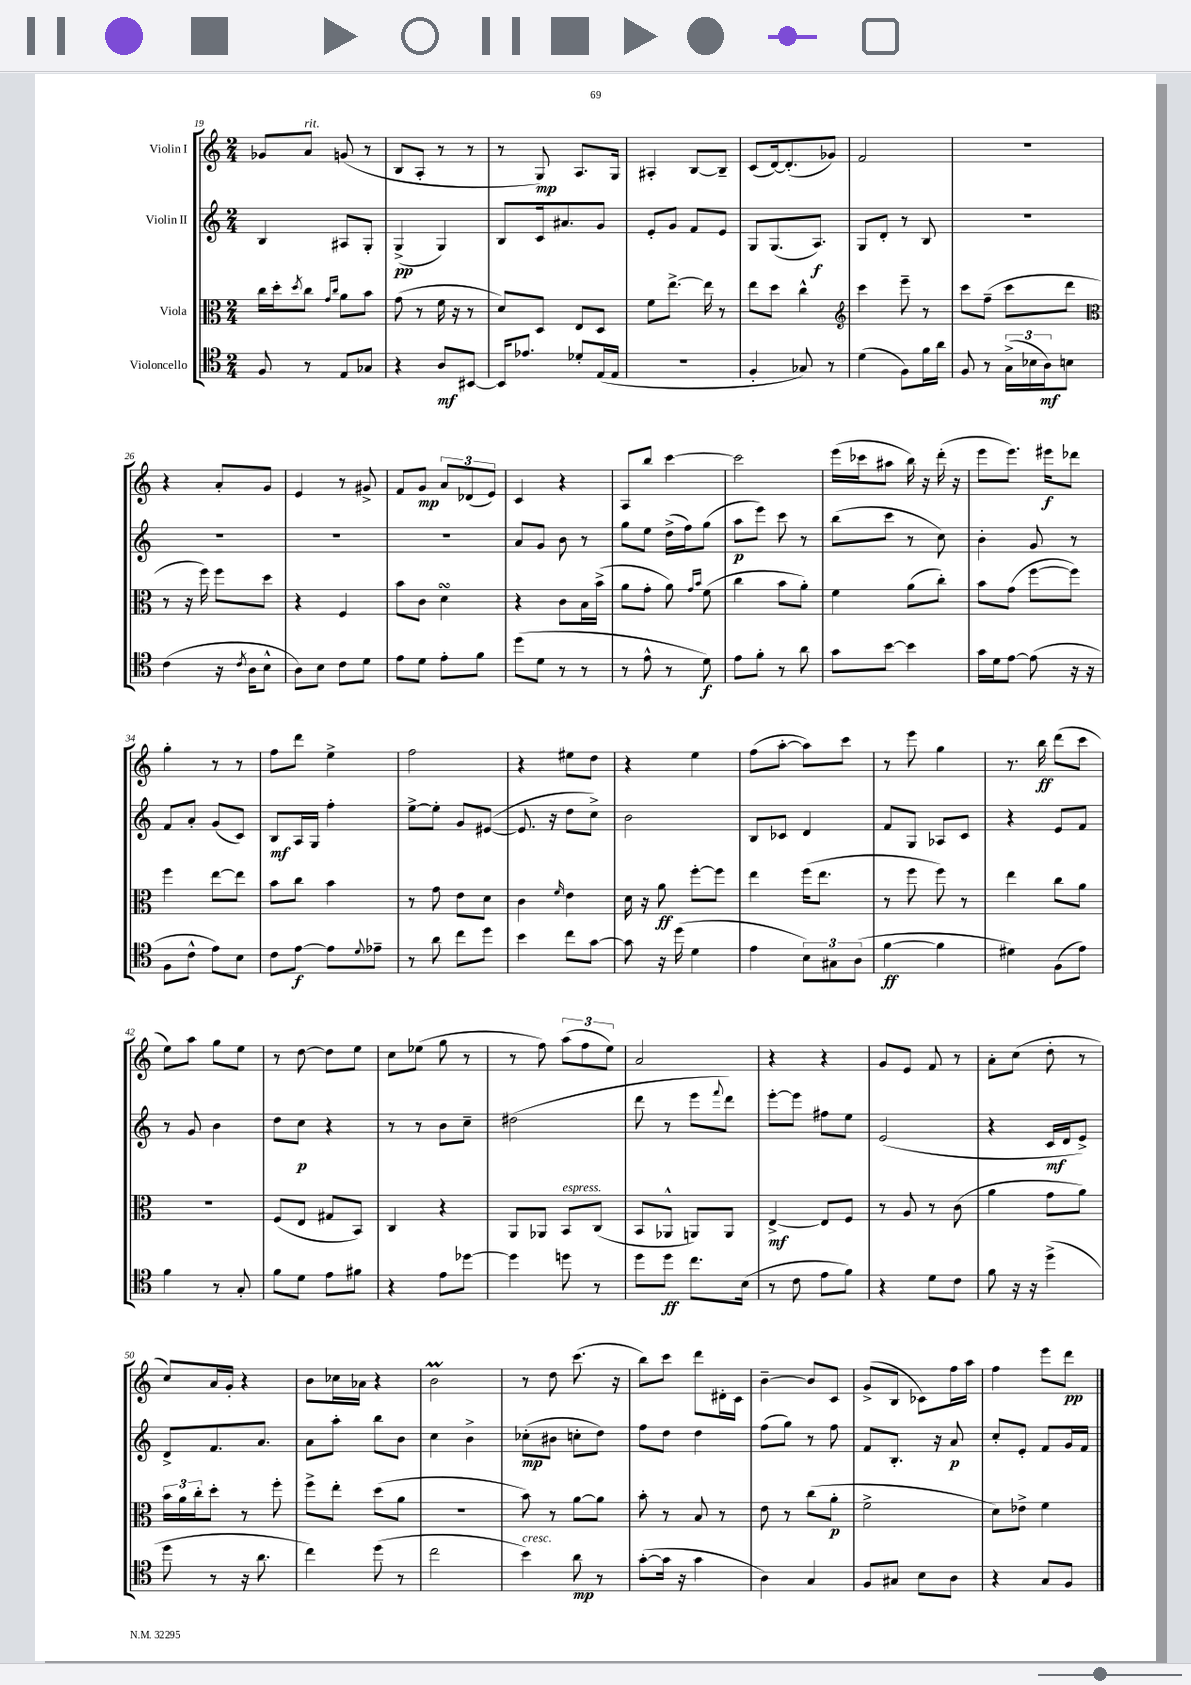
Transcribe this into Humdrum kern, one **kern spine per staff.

**kern	**kern	**kern	**kern
*staff4	*staff3	*staff2	*staff1
*clefC4	*clefC3	*clefG2	*clefG2
*k[]	*k[]	*k[]	*k[]
*M2/4	*M2/4	*M2/4	*M2/4
8F	16cc	4B	8g-
.	16dd'	.	.
.	8qdd	.	.
8r	8cc	.	8a
.	16qqg	.	.
.	16qqcc	.	.
8E	8a	8A#	(8g
8G-	8b	8G'	8r
=	=	=	=
4r	(8g	(4G^	8B
.	8r	.	8A'
8A	16f	4G)	8r
.	16r	.	.
[8BB#	8r	.	8r
=	=	=	=
16BB#]	8d)	8B	8r
8.e-	.	.	.
.	8D	16c	8G)
.	.	8.a#	.
8d-'	8E	.	8.A
(16E	8D	8g	.
16E	.	.	16G
=	=	=	=
2r	8f	8e'	4A#'
.	[8.ee^	8g	.
.	.	8f	[8B
.	16ee]	.	.
.	8r	8e	8B~]
=	=	=	=
4F'	8ee	8G	(8c
.	8dd	(8.G	[16d)
.	.	.	(8.d']
8G-)	4cc^^	.	.
.	.	8.A)	.
8r	.	.	8g-)
=	=	=	=
*	*clefG2	*	*
(4d	4ccc	8G	2f
.	.	8d'	.
8F)	8eee~	8r	.
16f	8r	8B	.
16a	.	.	.
=	=	=	=
8F	8ccc	2r	2r
8r	(8ff~	.	.
(24G^	8ccc	.	.
24B-	.	.	.
24A)	.	.	.
8B	8ddd	.	.
=	=	=	=
*	*clefC3	*	*
(4c	8r	2r	4r
.	16r	.	.
.	16ff)	.	.
16r	8ff	.	8a'
8qc	.	.	.
16A	.	.	.
8B^^	8dd	.	8g
=	=	=	=
8A)	4r	2r	4e
8B	.	.	.
8c	4F	.	8r
8d	.	.	8g#^
=	=	=	=
8e	8b	2r	8f
8d	8c	.	8g
8e'	4d	.	12a
.	.	.	(12d-
8f	.	.	.
.	.	.	12e)
=	=	=	=
(8dd	4r	8a	4c
8d	.	8g	.
8r	8c	8b	4r
8r	16B	8r	.
.	(16b^	.	.
=	=	=	=
8r	8a	8gg	8A
8e^^	8g'	8ee	8bb
8r	8a)	(16dd^	[4ccc
.	.	16ff)	.
.	16qqg	.	.
.	16qqb	.	.
8d)	(8f	(8gg	.
=	=	=	=
8e	4cc	8aa	2ccc]
8f'	.	8eee)	.
8r	8b	8ccc	.
8a	8a')	8r	.
=	=	=	=
8g	4f	(8bb	(16eee
.	.	.	16ccc-
[8b	.	8ccc	8aa#
4b]	(8a	8r	16bb)
.	.	.	16r
.	8cc')	8cc)	(16ddd'
.	.	.	16r
=	=	=	=
16g	8b	4b'	8eee
16d	.	.	.
[8e	(8g	.	8.eee)
(8e]	[8ff	8g	.
.	.	.	16eee#
16r	8ff])	8r	8ddd-
16r	.	.	.
=	=	=	=
8F	4ff	8f	4gg'
8c^^	.	8a'	.
8e)	[8ee	(8g	8r
8B	8ee]	8c)	8r
=	=	=	=
8c	8b	8B	8ff
[8e	8cc	16A	8ddd
.	.	16G	.
8e]	4b	4ff'	4ee^
8qqd	.	.	.
8e-~	.	.	.
=	=	=	=
8r	8r	[8ee^	2ff
8a	8g	8ee']	.
8cc	8e	8g	.
8dd	8d	([8e#	.
=	=	=	=
4b	4c	8.e#]	4r
.	.	16r	.
.	16qqf	.	.
8cc	4e	8dd	8ee#
[8g	.	8cc^)	8dd
=	=	=	=
8g]	16d	2b	4r
.	16r	.	.
16r	8a	.	.
(16dd	.	.	.
4d	[8ff'	.	4ee
.	8ff]	.	.
=	=	=	=
4e	4ee	8B	(8ff
.	.	8c-	[8aa'
12B)	(16ff	4d	8aa])
.	8.ee	.	.
12G#	.	.	.
.	.	.	8ccc
(12A	.	.	.
=	=	=	=
[4f	8r	8f	8r
.	8ff	8G	8eee
4f]	8ff)	8A-	4gg
.	8r	8c	.
=	=	=	=
4d#)	4ee	4r	8.r
.	.	.	16bb
(8F	8cc	8e	(8ddd
8e)	8a	8f	8ccc
=	=	=	=
4f	2r	8r	8ee)
.	.	8g	8aa
8r	.	4b	8gg
8G'	.	.	8ee
=	=	=	=
8f	(8F	8dd	8r
8d	8E	8cc	[8dd
8e	8G#	4r	8dd]
8f#	8BB)	.	8ee
=	=	=	=
4r	4C	8r	8cc
.	.	8r	(8ee-
8e	4r	8b	8gg
[8dd-	.	8cc~	8r
=	=	=	=
4dd-]	8AA	(2dd#	8r
.	8AA-	.	8ff)
8dd	8BB	.	(12aa
.	.	.	12ff
8r	(8C	.	.
.	.	.	12ee)
=	=	=	=
8dd	8BB	8ddd	2a
8dd	8AA-^^	8r	.
8.cc	8AA)	8eee	.
.	.	8qqfff	.
.	8AA	8ddd)	.
(16B	.	.	.
=	=	=	=
8r	[4E^	[8eee'	4r
8c	.	8eee]	.
8e	8E]	8ff#	4r
8f)	8F	8ee	.
=	=	=	=
4r	8r	(2e	8g
.	8A	.	8e
8d	8r	.	8f
8c	(8c	.	8r
=	=	=	=
8f	4a	4r	8a'
16r	.	.	(8cc
16r	.	.	.
(4dd^	8g	16c	8dd'
.	.	16d	.
.	8a)	8e^)	8r
=	=	=	=
8dd	24b	8d^	8cc)
.	24a	.	.
.	24cc'	.	.
8r	8dd'	8.f	16a
.	.	.	16g'
16r	8r	.	4r
8.a	.	8.a	.
.	8ff'	.	.
=	=	=	=
4cc)	8ff^	8a	8b
.	8ee'	8aa'	16cc-
.	.	.	16a-
(8dd	(8dd	8bb	4r
8r	8a	8b	.
=	=	=	=
2cc	2r	4cc	2b
.	.	4b^	.
=	=	=	=
4b)	8b)	(8cc-'	8r
.	8r	8b#	8dd
8a	[8a	8cc'	(8.ccc
8r	8a]	8dd)	.
.	.	.	16r
=	=	=	=
([8g'	8b'	8ff	8bb)
16g]	8r	8dd	8ccc
16r	.	.	.
4g	8B	4dd	8ddd
.	8r	.	16d#'
.	.	.	16c
=	=	=	=
4A)	8e	(8ff	[4b~
.	8r	8gg)	.
4G	(8cc	8r	8b]
.	8a'	8ff	8c
=	=	=	=
8F	2f^	8f	(8g^
8G#	.	8.B'	8B
8B	.	.	8c-)
.	.	16r	.
8A	.	8a	16ff
.	.	.	16aa
=	=	=	=
4r	8d)	8cc'	4ff
.	8e-^	8e'	.
8G	4f	8f	8eee
8F	.	16g	8ddd
.	.	16f	.
==	==	==	==
*-	*-	*-	*-
